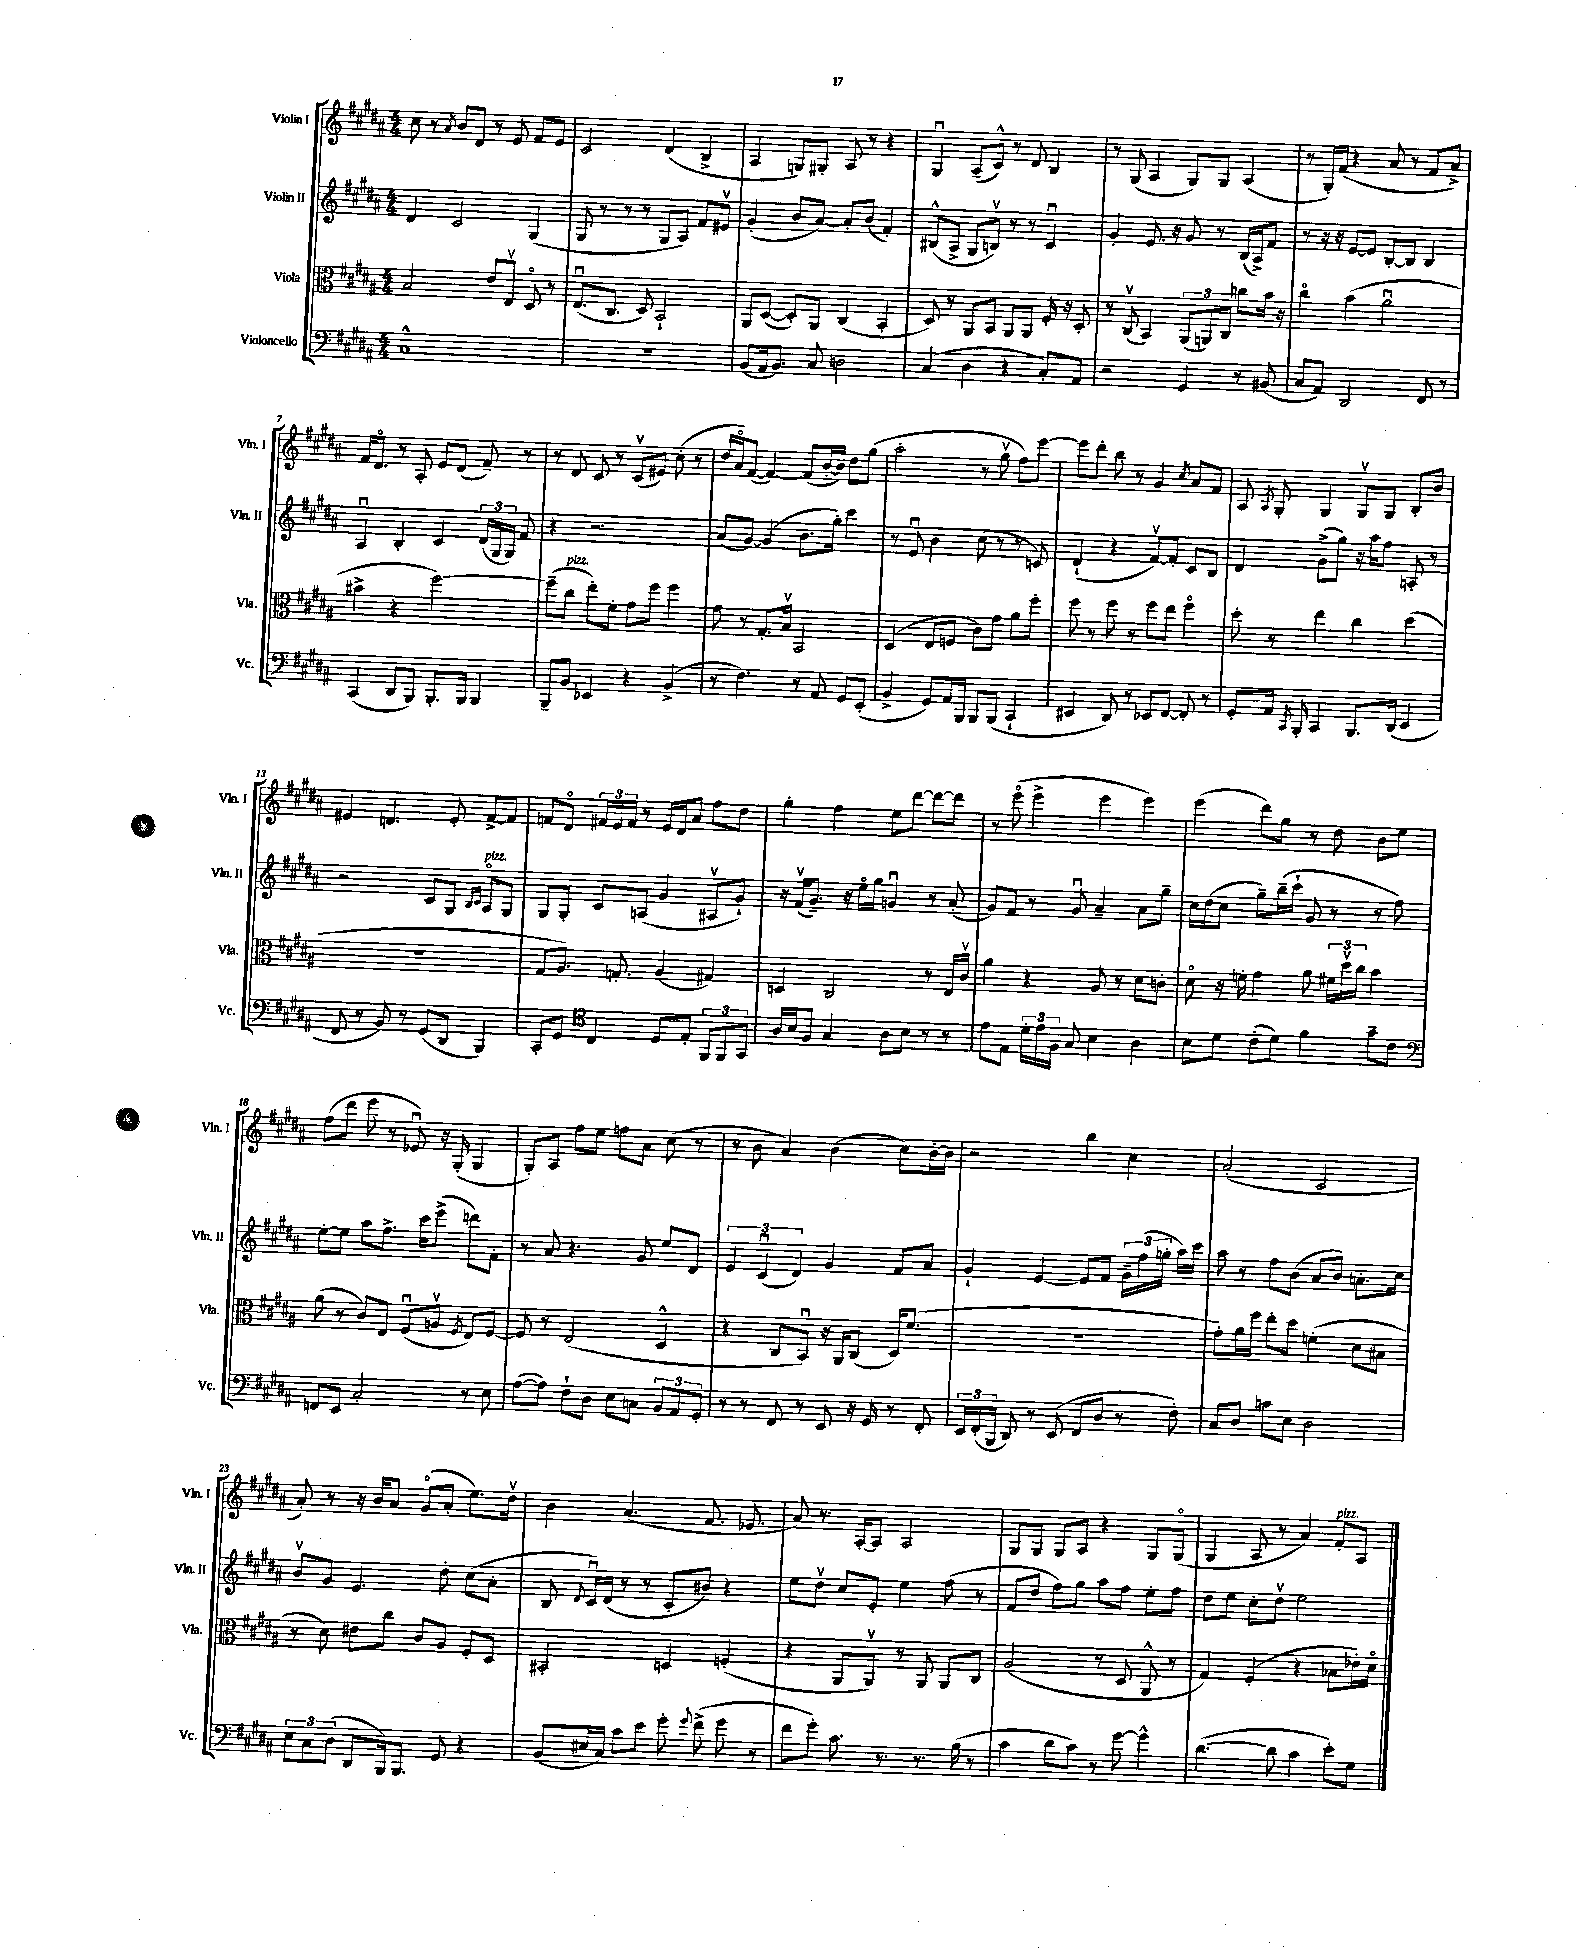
<<
\new StaffGroup <<
\new Staff = "s0" \with { instrumentName = "Violin I" shortInstrumentName = "Vln. I" } {
    \clef treble \key b \major \numericTimeSignature \time 4/4
    \autoBeamOff cis''8 r8 \acciaccatura { ais'8 } b'8[ dis'8] r8 e'8 fis'8[ e'8] |
    cis'2 dis'4( b4-> |
    ais4 g8[) gis8]-. ais8 r8 r4 |
    gis4\downbow ais8[--( cis'8]-^) r8 dis'8 b4 |
    r8 gis8( ais4 gis8[) gis8] ais4( |
    r8 gis16[-.) fis'16]( r4 ais'8 r8 fis'8[ ais'8]->) |
    fis'16[ dis'8.]\flageolet r8 ais8-. e'8[ dis'8]( fis'8--) r8 |
    r8 dis'8 cis'8 r8 cis'8[\upbow( eis'8]) cis''8-.( r8 |
    dis''16[ ais'16\flageolet) fis'8]~( fis'4~) fis'8[( b'16~-. b'16]) dis''8[ gis''8]( |
    ais''2-. r8 gis''8\upbow fis''8[) e'''8]~ |
    e'''8[ dis'''8]-. b''8 r8 gis'4 \acciaccatura { cis''8 } ais'8[ fis'8] |
    ais8 \acciaccatura { ais8 } gis8-. gis4 gis8[\upbow gis8] b8[-. b'8] |
    eis'4 d'4. eis'8-. fis'8[~-> fis'8] |
    f'8[ dis'8]\flageolet \tuplet 3/2 { fis'16[ e'16 fis'16] } r8 e'16[ dis'16 ais'8] fis''8[ dis''8] |
    gis''4-. fis''4 e''8[ dis'''8]~ dis'''8[~ dis'''8] |
    r8 e'''8\flageolet( e'''4-> e'''4 e'''4) |
    e'''4( dis'''8[) gis''8] r8 dis''8 b'8[ e''8] |
    fis''8[( dis'''8] e'''8 r8 ees'8\downbow) r16 gis16-.( gis4 |
    gis8[-.) ais8] fis''8[ e''8] f''8[ ais'8] cis''8( r8 |
    r8 b'8 ais'4) b'4( cis''8[) b'16~-. b'16] |
    r2 b''4 cis''4 |
    ais'2-.( cis'2 |
    ais'8-.) r8 r16 b'16[ ais'8] gis'8[\flageolet( ais'8]-. e''8.[) dis''16]\upbow |
    b'4 ais'4.( fis'8. ees'8. |
    ais'8) r8. ais16[~-. ais8] ais2 |
    gis8[ gis8] gis8[ ais8] r4 gis8[ gis8]\flageolet( |
    gis4 ais8 r8 ais'4) fis'8[-.^\markup { \italic "pizz." } ais8] \bar "|." |
}
\new Staff = "s1" \with { instrumentName = "Violin II" shortInstrumentName = "Vln. II" } {
    \clef treble \key b \major \numericTimeSignature \time 4/4
    \autoBeamOff dis'4 cis'2 gis4( |
    gis8 r8 r8 r8 gis8[ ais8]) fis'8[ eis'8]\upbow |
    gis'4-.( b'8[ ais'8]~) ais'8[-. b'8]( fis'4-.) |
    bis8[-^( ais8]-> gis8[ b8]\upbow) r8 r8 cis'4\downbow |
    gis'4-. e'8. r16 gis'8 r8 b16[( ais16->) fis'8] |
    r8 r16 r16 e'8[~ e'8] b8[~-. b8] b4 |
    ais4\downbow b4-. cis'4 \tuplet 3/2 { dis'16[( gis16 gis16]) } fis'8 |
    r4 r2. |
    ais'8[( gis'8]~) gis'4( b'8.[ gis''16]-.) cis'''4 |
    r8 e'8\downbow b'4 cis''8( r8 r8 c'8) |
    dis'4-!( r4 fis'8[~\upbow) fis'8]-. cis'8[ b8] |
    dis'4 gis'8[->( gis''8]) r16 ais''16[ fis''8] a8-. r8 |
    r2 cis'8[ gis8] \grace { b16[ cis'16] } ais8[\flageolet^\markup { \italic "pizz." } gis8] |
    gis8[ gis8]-. cis'8[ a8]( gis'4 ais8[\upbow gis'8]-!) |
    r16 fis'16[\upbow( gis'8.]--) r16 e''16[\flageolet gis''16] g'4\downbow r8 ais'8-.( |
    gis'8[) fis'8] r8 gis'8\downbow ais'4-- ais'8[ gis''8]-- |
    cis''16[ dis''16( cis''8] gis''8[--) b''16--( cis'''16]-! gis'8 r8 r8 fis''8) |
    e''8[~-. e''8] ais''8[ fis''8.]-> cis'''16[ e'''8]->( d'''8[) fis'8]-. |
    r8 ais'8 r4. gis'8 e''8[ dis'8] |
    \tuplet 3/2 { e'4 cis'4\downbow( dis'4) } gis'4 fis'8[ ais'8] |
    gis'4-! e'4~ e'8[ fis'8] \tuplet 3/2 { gis'16[-- fis''16( g''16]-. } ais''16[) cis'''16] |
    ais''8 r8 fis''8[ b'8]( ais'8[ b'8]) a'8.[-. cis''16] |
    b'8[\upbow gis'8] e'4. dis''8-. cis''8[( ais'8]-. |
    b8 \appoggiatura { dis'8 } cis'16[\downbow) dis'16]( r8 r8 cis'8[-. bis'8]) r4 |
    e''8[ dis''8]\upbow cis''8[ e'8]-. e''4 fis''8( r8 |
    fis'8[ dis''8] fis''8[) gis''8] ais''8[ fis''8] e''8[-. fis''8] |
    dis''8[ e''8] cis''8[-. dis''8]\upbow e''2 \bar "|." |
}
\new Staff = "s2" \with { instrumentName = "Viola" shortInstrumentName = "Vla." } {
    \clef alto \key b \major \numericTimeSignature \time 4/4
    \autoBeamOff b2 e'8[ e8]\upbow dis8\flageolet r8 |
    e8.[\downbow( cis8.] dis8) b,2-! |
    ais,8[ dis8]~( dis8[-.) ais,8] cis4( b,4-. |
    dis8) r8 ais,8[ b,8] ais,8[ ais,8] fis16-. r16 dis8-. |
    r8 cis8\upbow( b,4) \tuplet 3/2 { ais,8[( a,8) cis8] } c''8[ b'16] r16 |
    cis''4\flageolet b'4( ais'2\downbow |
    bis'4-> r4 fis''2~) |
    fis''8[--( cis''8]^\markup { \italic "pizz." } e''8[-.) fis'8]-. gis'8[ fis''8] fis''4 |
    gis'8 r8 gis8.[-. b16]\upbow b,2 |
    dis4( e8[ f8] cis'8[) gis'8] ais'8[ fis''8]-. |
    fis''8 r8 fis''8 r8 fis''8[ e''8] fis''4\flageolet |
    dis''8-. r8 e''4 cis''4 dis''4( |
    R1 |
    gis8[ ais8.]) g8.-. ais4( gis4) |
    d4 cis2 r8 e16[ cis'16]\upbow |
    ais'4 r4 ais8 r8 dis'8[ c'8]-. |
    dis'8\flageolet r16 f'16-. gis'4 ais'8 \tuplet 3/2 { fis'16[ dis''16\upbow cis''16] } b'4 |
    ais'8( r8 cis'8[) e8] fis8[\downbow( a8]\upbow \acciaccatura { fis8 } e8[) fis8]~ |
    fis8 r8 e2( dis4-^ |
    r4 cis8[ b,8]\downbow) r16 ais,16[ cis8]( dis16[) fis'8.]( |
    R1 |
    gis'8[-.) ais'16 fis''16] e''8[-. dis''8] f'4-.( dis'8[ bis8] |
    r8 dis'8) eis'8[ cis''8] cis'8[ ais8] fis8[-. dis8] |
    bis,2-. d4 f4-.( |
    r4 ais,8[ ais,8]\upbow) r8 ais,8 ais,8[ cis8] |
    ais2( r8 dis8 ais,8-^ r8 |
    gis4) fis4-.( r4 bes8[ ees'16-.) dis'16]\flageolet \bar "|." |
}
\new Staff = "s3" \with { instrumentName = "Violoncello" shortInstrumentName = "Vc." } {
    \clef bass \key b \major \numericTimeSignature \time 4/4
    \autoBeamOff cis1-^ |
    r1 |
    b,8[( ais,16 b,8.]) cis8 d2 |
    cis4( dis4 r4 cis8[-.) ais,8] |
    r2 gis,4 r8 bis,8( |
    cis8[ ais,8]) dis,2 fis,8 r8 |
    cis,4( dis,8[ b,,8]) b,,8.[-. b,,16] b,,4 |
    b,,8[-- b,8] ees,4 r4 b,4->( |
    r8 fis4.) r8 ais,8 gis,8[ e,8]-.( |
    b,4-> gis,8[) ais,16 b,,16] b,,8[ b,,8]( cis,4-! |
    eis,4 dis,8) r8 ees,8[ fis,8]~ fis,8-. r8 |
    gis,8[-. ais,16] \acciaccatura { cis,8 } b,,16-. cis,4 b,,8.[ dis,16]( e,4 |
    fis,8 r8 b,8) r8 gis,8[( dis,8] b,,4) |
    cis,8[-. gis,8] \clef tenor cis4 dis8[ e8]-. \tuplet 3/2 { fis,8[ fis,8 gis,8] } |
    ais16[ b16 fis8] gis4 ais8[ b8] r8 r8 |
    e'8[ e8] \tuplet 3/2 { dis'16[-. e'16 fis16] } gis8 b4 ais4 |
    b8[ dis'8] cis'8[-.( dis'8]) fis'4 gis'8[-- cis'8] |
    \clef bass f,8[ e,8] cis2-. r8 e8 |
    ais8[~( ais8]) fis8[-! dis8] e8[ c8] \tuplet 3/2 { b,8[ ais,8 gis,8]-. } |
    r8 r8 fis,8 r8 e,8 r16 gis,16 r8 fis,8-. |
    \tuplet 3/2 { e,16[ fis,16-.( b,,16] } dis,8) r8 e,8( fis,8[ dis8] r8 fis8-.) |
    cis8[ dis8] c'8[ e8] dis2 |
    \tuplet 3/2 { e8[ cis8 dis8]( } dis,8[ b,,16) b,,8.] gis,8 r4 |
    b,8[( eis16 cis16]) cis'8[ e'8] gis'8-. \appoggiatura { gis'8 } fis'8->( gis'8 r8 |
    fis'8[ gis'8]-.) cis'8. r8. r8. b16( r8 |
    cis'4 dis'8[ cis'8]) r8 gis'8~ gis'4-^ |
    dis'4.~( dis'8 cis'4 e'8[-.) gis8] \bar "|." |
}
>>
>>
